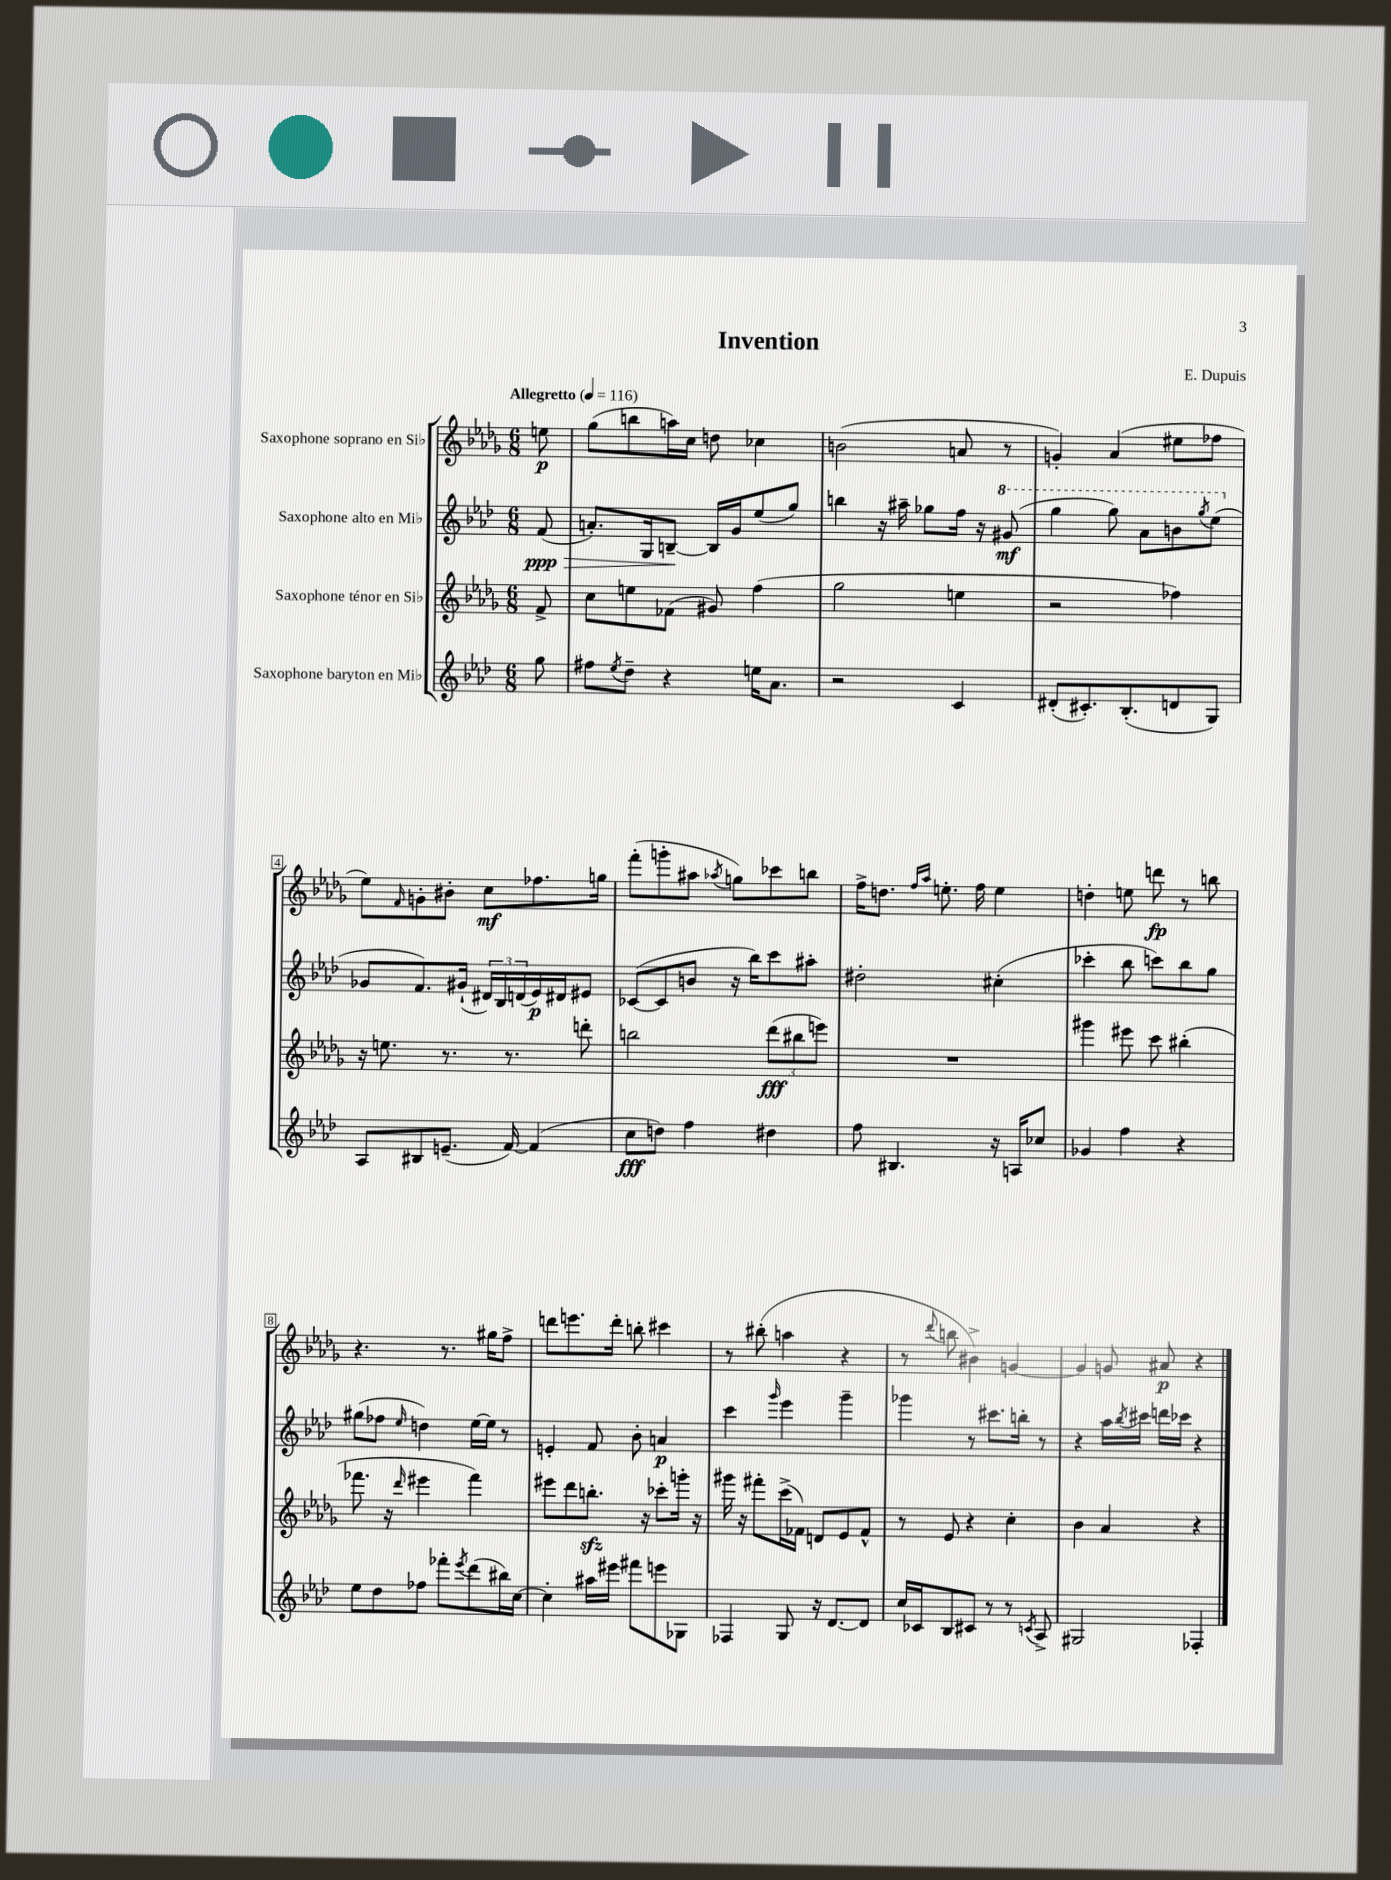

**kern	**dynam	**kern	**dynam	**kern	**dynam	**kern	**dynam
*part4	*part4	*part3	*part3	*part2	*part2	*part1	*part1
*staff4	*staff4	*staff3	*staff3	*staff2	*staff2	*staff1	*staff1
*I"Saxophone baryton en Mi♭	*	*I"Saxophone ténor en Si♭	*	*I"Saxophone alto en Mi♭	*	*I"Saxophone soprano en Si♭	*
*clefG2	*	*clefG2	*	*clefG2	*	*clefG2	*
*k[b-e-a-d-]	*	*k[b-e-a-d-g-]	*	*k[b-e-a-d-]	*	*k[b-e-a-d-g-]	*
*M6/8	*	*M6/8	*	*M6/8	*	*M6/8	*
*MM116	*	*MM116	*	*MM116	*	*MM116	*
=	=	=	=	=	=	=	=
!	!	!	!	!	!	!LO:TX:a:B:t=Allegretto	!
!	!	!	!	!	!LO:HP:b	!	!
8gg\	.	8f^/	.	(8f/	> ppp	8een\	p
=1	=1	=1	=1	=1	=1	=1	=1
8ff#X\L	.	8cc\L	.	8.an'/L)	.	(8gg-\L	.
8qee-/	.	.	.	.	.	.	.
8dd-~\J	.	8een\	.	.	.	8bbn\	.
.	.	.	.	16G/k	.	.	.
4r	.	(8f-X\J	.	[8Bn~/J	.	16aan\L)	.
.	.	.	.	.	.	16cc\JJ	.
.	.	8g#X/)	.	16B/LL]	]	8ddn\	.
.	.	.	.	16g/J	.	.	.
16een\KL	.	(4ff\	.	(8ee-/	.	4cc-X\	.
8.a-\J	.	.	.	.	.	.	.
.	.	.	.	8gg/J)	.	.	.
=2	=2	=2	=2	=2	=2	=2	=2
2r	.	2gg-\	.	4bbn\	.	(2bn\	.
.	.	.	.	16r	.	.	.
.	.	.	.	16aa#X~\	.	.	.
.	.	.	.	8gg-X\L	.	.	.
4c/	.	4een\	.	16ff\Jk	.	8an/	.
.	.	.	.	16r	.	.	.
*	*	*	*	*8va	*	*	*
.	.	.	.	(8gg#X/	mf	8r	.
=3	=3	=3	=3	=3	=3	=3	=3
(8d#X'/L	.	2r	.	4ggg\	.	4gn'/)	.
8.c#X'/)	.	.	.	.	.	.	.
.	.	.	.	8ggg\)	.	(4a-/	.
(8.B-'/	.	.	.	.	.	.	.
.	.	.	.	8aa-\L	.	.	.
8dn/	.	4ff-X\)	.	8bbn\	.	8ee#X\L	.
.	.	.	.	8qggg/	.	.	.
8G/J)	.	.	.	(8eee-\J	.	8ff-X\J	.
!!LO:LB:g=z
=4	=4	=4	=4	=4	=4	=4	=4
*	*	*	*	*X8va	*	*	*
8A-/L	.	16r	.	8g-X/L	.	8ee-\L)	.
.	.	8.een\	.	.	.	.	.
.	.	.	.	.	.	16qqf/	.
8B#X/	.	.	.	8.f/)	.	8gn'\	.
(8.en~/J	.	8.r	.	.	.	8b#X'\J	.
.	.	.	.	(16g#X`/Jk	.	.	.
.	.	.	.	24d#X/LL)	.	8cc\L	mf
.	.	.	.	24B-/	.	.	.
[16f/)	.	8.r	.	.	.	.	.
.	.	.	.	(24dn/	.	.	.
(4f/]	.	.	.	16e-/)	p	8.ff-X\	.
.	.	.	.	16d#X/J	.	.	.
.	.	8dddn'\	.	8e#X/J	.	.	.
.	.	.	.	.	.	16ggn\Jk	.
=5	=5	=5	=5	=5	=5	=5	=5
8cc\L	fff	2bbn\	.	([8c-X/L	.	(8fff'\L	.
8ddn\J)	.	.	.	8c-/]	.	8gggn'\	.
4ff\	.	.	.	8bn/J	.	8aa#X\J	.
.	.	.	.	.	.	8qaa-X/	.
.	.	.	.	16r	.	8ggn\L)	.
.	.	.	.	16bb-\KL)	.	.	.
4dd#X\	.	(12ddd-\L	fff	8ccc\	.	8ccc-X\	.
.	.	12bb#X\	.	.	.	.	.
.	.	.	.	8aa#X'\J	.	8bbn\J	.
.	.	12eeen\J)	.	.	.	.	.
=6	=6	=6	=6	=6	=6	=6	=6
8ff\	.	2.r	.	2dd#X'\	.	16ff^\KL	.
.	.	.	.	.	.	8.ddn\J	.
4.B#X/	.	.	.	.	.	.	.
.	.	.	.	.	.	16qqff/LL	.
.	.	.	.	.	.	16qqaa-/JJ	.
.	.	.	.	.	.	8.een'\	.
.	.	.	.	.	.	16ff\	.
16r	.	.	.	(4cc#X'\	.	4ee\	.
16An/KL	.	.	.	.	.	.	.
8cc-X/J	.	.	.	.	.	.	.
=7	=7	=7	=7	=7	=7	=7	=7
4g-X/	.	4ggg#X\	.	4ccc-X'\	.	4ddn'\	.
4ff\	.	8eee#X\	.	8bb-\	.	8een\	.
.	.	8ccc\	.	8cccn\L)	.	8dddn\	fp
4r	.	(4bb#X'\	.	8bb-\	.	8r	.
.	.	.	.	8gg\J	.	8bbn\	.
!!LO:LB:g=z
=8	=8	=8	=8	=8	=8	=8	=8
8ee-\L	.	8.fff-X\	.	(8gg#X\L	.	4.r	.
8dd-\	.	.	.	8ff-X\J	.	.	.
.	.	16r	.	.	.	.	.
.	.	16qqddd-/	.	16qqee-/	.	.	.
8ff-X\J	.	4eee#X\	.	4ddn\)	.	.	.
8fff-X'\L	.	.	.	.	.	8.r	.
8qeee-/	.	.	.	.	.	.	.
(8ddd-\	.	4fff-\)	.	[16ee-\LL	.	.	.
.	.	.	.	16ee-\JJ]	.	16gg#X\KL	.
16bb#X\L)	.	.	.	8r	.	8ff^\J	.
[16cc\JJ	.	.	.	.	.	.	.
=9	=9	=9	=9	=9	=9	=9	=9
4cc'\]	.	8eee#X\L	.	4en'/	.	8dddn\L	.
.	.	8ddd-\	.	.	.	8.eeen\	.
16aa#X\LL	.	8.bbnzz'\J	.	8f/	.	.	.
16eee#X\JJ	.	.	.	.	.	16ddd'\Jk	.
8fff#X\L	.	.	.	8b-'\	.	8bbn'\	.
.	.	16r	.	.	.	.	.
8eeen\	.	8ccc-X'\L	.	4an/	p	4ccc#X\	.
8G-X\J	.	16gggn'\Jk	.	.	.	.	.
.	.	16r	.	.	.	.	.
=10	=10	=10	=10	=10	=10	=10	=10
4F-X/	.	16ggg#X\	.	4ccc\	.	8r	.
.	.	16r	.	.	.	.	.
.	.	8fff#X'\L	.	.	.	(8bb#X'\	.
.	.	.	.	16qqggg/	.	.	.
8G/	.	(16ccc^\L	.	4eee-\	.	4aan\	.
.	.	16f-X\JJ)	.	.	.	.	.
16r	.	8dn/L	.	.	.	.	.
[8.d-/L	.	.	.	.	.	.	.
.	.	8e-/	.	4ggg~\	.	4r	.
8d-/J]	.	8f-^^/J	.	.	.	.	.
=11	=11	=11	=11	=11	=11	=11	=11
16cc/LL	.	8r	.	4ggg-X\	.	8r	.
16c-X/J	.	.	.	.	.	.	.
.	.	.	.	.	.	8qqddd-/	.
8B-/	.	8e-/	.	.	.	8bbn\	.
8c#X/J	.	4r	.	8r	.	4b#X^\)	.
8r	.	.	.	8.ccc#X\L	.	.	.
8r	.	4cc'\	.	.	.	[4gn/	.
.	.	.	.	16bbn'\Jk	.	.	.
8qcn/	.	.	.	.	.	.	.
8A-^/	.	.	.	8r	.	.	.
=12	=12	=12	=12	=12	=12	=12	=12
2G#X/	.	4b-\	.	4r	.	4g/]	.
.	.	4a-/	.	16aa-\LL	.	8gn/	.
.	.	.	.	8qbb-/	.	.	.
.	.	.	.	16ccc#X\JJ	.	.	.
.	.	.	.	16dddn\LL	.	8a#X/	p
.	.	.	.	16ccc-X\JJ	.	.	.
4F-X'/	.	4r	.	4r	.	4r	.
==	==	==	==	==	==	==	==
*-	*-	*-	*-	*-	*-	*-	*-
